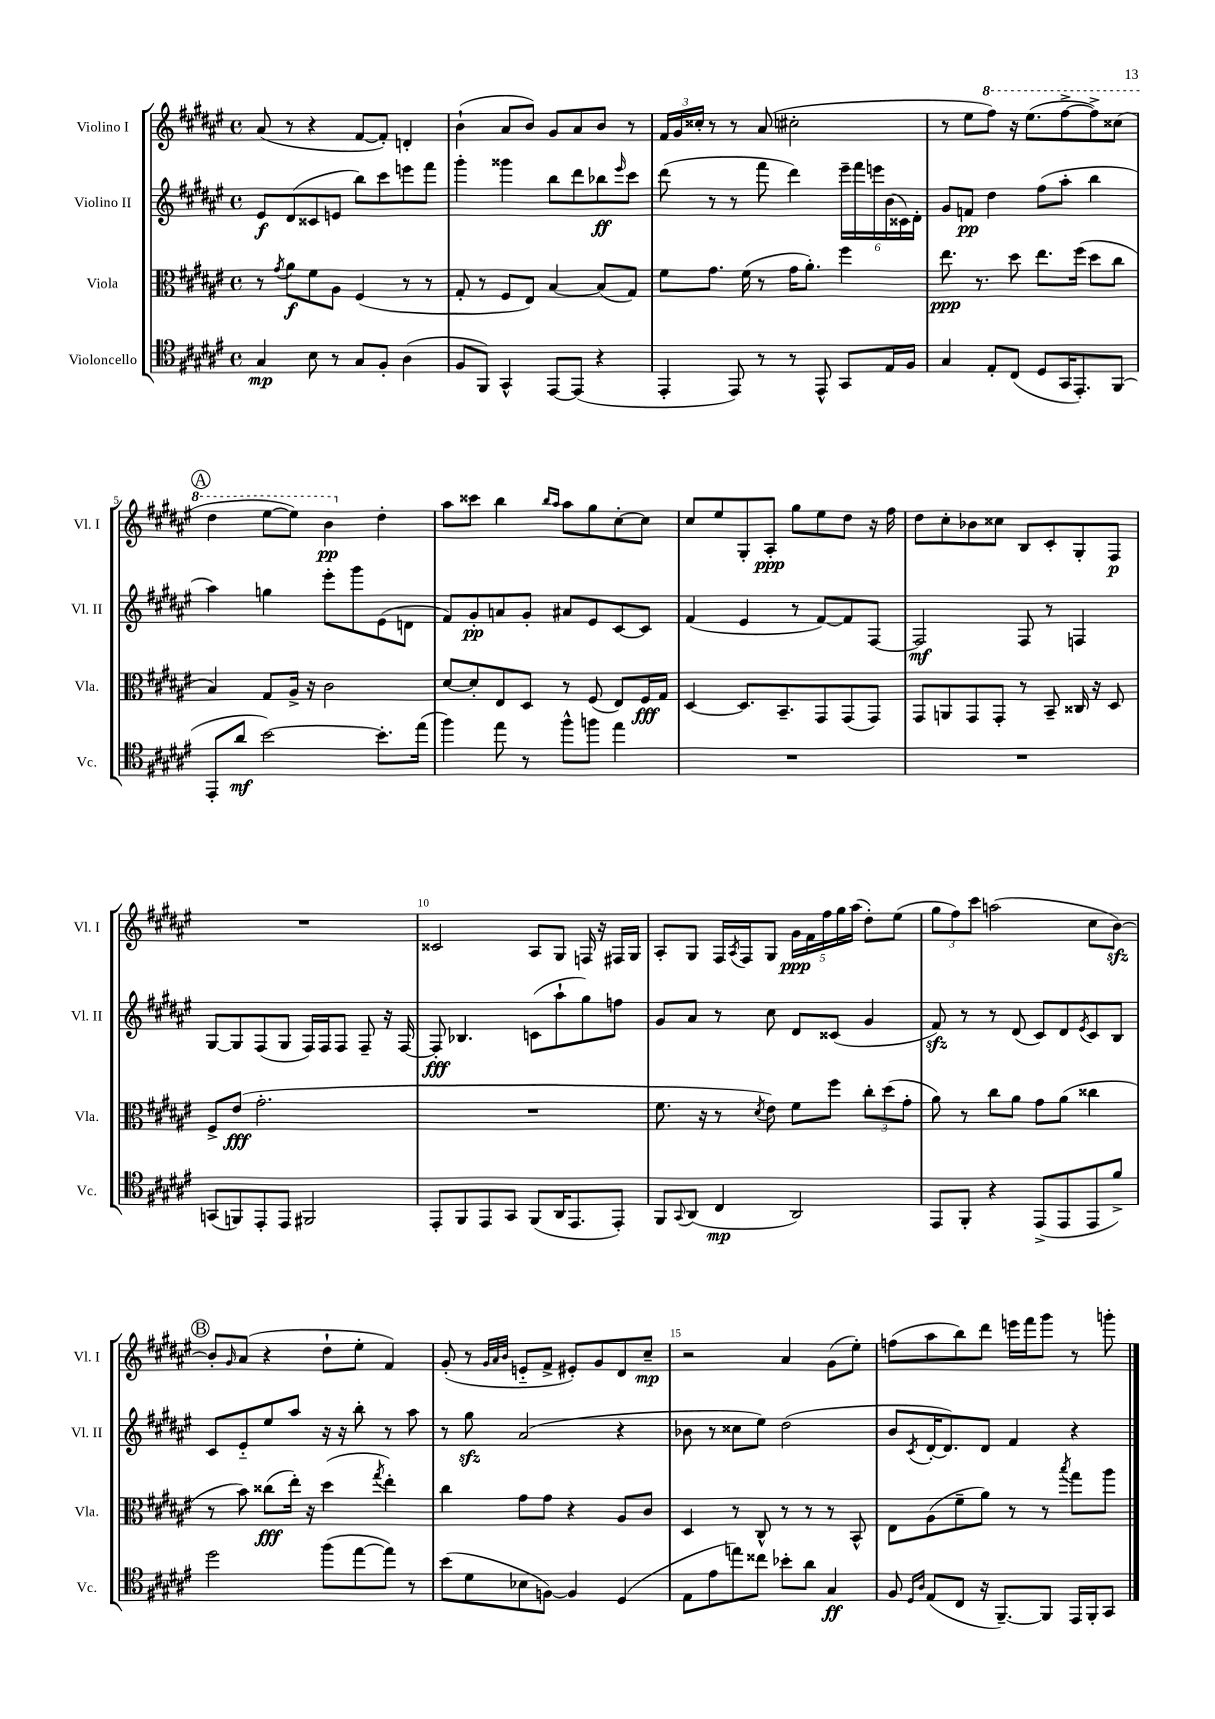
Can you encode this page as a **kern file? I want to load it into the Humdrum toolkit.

**kern	**dynam	**kern	**dynam	**kern	**dynam	**kern	**dynam
*part4	*part4	*part3	*part3	*part2	*part2	*part1	*part1
*staff4	*staff4	*staff3	*staff3	*staff2	*staff2	*staff1	*staff1
*I"Violoncello	*	*I"Viola	*	*I"Violino II	*	*I"Violino I	*
*I'Vc.	*	*I'Vla.	*	*I'Vl. II	*	*I'Vl. I	*
*clefC4	*	*clefC3	*	*clefG2	*	*clefG2	*
*k[f#c#g#d#a#e#]	*	*k[f#c#g#d#a#e#]	*	*k[f#c#g#d#a#e#]	*	*k[f#c#g#d#a#e#]	*
*M4/4	*	*M4/4	*	*M4/4	*	*M4/4	*
*met(c)	*	*met(c)	*	*met(c)	*	*met(c)	*
=1	=1	=1	=1	=1	=1	=1	=1
4G#/	mp	8r	.	8e#/L	f	(8a#/	.
.	.	8qg#/	.	.	.	.	.
.	.	8a#\L	f	(8d#/	.	8r	.
8B\	.	8f#\	.	8c##X/	.	4r	.
8r	.	8A#\J	.	8en/J	.	.	.
8G#/L	.	(4F#/	.	8bb\L)	.	[8f#/L	.
8F#'/J	.	.	.	8ccc#\	.	8f#'/J])	.
(4A#\	.	8r	.	8eeen\	.	4dn'/	.
.	.	8r	.	8fff#\J	.	.	.
=2	=2	=2	=2	=2	=2	=2	=2
8F#/L	.	8G#'/	.	4ggg#'\	.	(4b`\	.
8FF#/J)	.	8r	.	.	.	.	.
4GG#^^/	.	8F#/L	.	4ggg##X\	.	8a#/L	.
.	.	8E#/J)	.	.	.	8b/J)	.
[8EE#/L	.	[4B/	.	8bb\L	.	8g#/L	.
(8EE#/J]	.	.	.	8ddd#\	.	8a#/	.
4r	.	(8B/L]	.	8bb-X\	ff	8b/J	.
.	.	.	.	16qqeee#/	.	.	.
.	.	8G#/J)	.	8ccc#\J	.	8r	.
=3	=3	=3	=3	=3	=3	=3	=3
4EE#'/	.	8f#\L	.	(8ddd#\	.	24f#/LL	.
.	.	.	.	.	.	24g#/	.
.	.	.	.	.	.	24cc##X'/JJ	.
.	.	8.g#\J	.	8r	.	8r	.
8EE#/)	.	.	.	8r	.	8r	.
.	.	(16f#\	.	.	.	.	.
8r	.	8r	.	8fff#\	.	(8a#/	.
8r	.	16g#\KL	.	4ddd#\)	.	2cc#X'\	.
.	.	8.a#'\J)	.	.	.	.	.
8EE#^^/	.	.	.	.	.	.	.
8GG#/L	.	4ff#\	.	24eee#~\LL	.	.	.
.	.	.	.	24fff#\	.	.	.
.	.	.	.	24eeen\	.	.	.
16E#/L	.	.	.	(24b\	.	.	.
.	.	.	.	24c##X\)	.	.	.
16F#/JJ	.	.	.	.	.	.	.
.	.	.	.	24d#'\JJ	.	.	.
=4	=4	=4	=4	=4	=4	=4	=4
4G#/	.	8.ee#\	ppp	8g#/L	.	8r	.
.	.	.	.	8fn/J	pp	8ee#\L	.
.	.	8.r	.	.	.	.	.
*	*	*	*	*	*	*8va	*
8E#'/L	.	.	.	4dd#\	.	8fff#\J)	.
(8C#/J	.	8dd#\	.	.	.	16r	.
.	.	.	.	.	.	(8.eee#\L	.
8D#/L	.	8.ee#\L	.	(8ff#\L	.	.	.
16GG#/K	.	.	.	8aa#'\J	.	[8fff#^\	.
8.EE#'/)	.	(16ff#\Jk	.	.	.	.	.
.	.	8dd#\L	.	4bb\	.	8fff#^\])	.
(8FF#/J	.	8cc#\J	.	.	.	(8ccc##X\J	.
!!LO:LB:g=z
!!LO:REH:place=s1:t=A
=5	=5	=5	=5	=5	=5	=5	=5
8EE#'/L	.	4B/)	.	4aa#\)	.	4ddd#\	.
8a#/J	mf	.	.	.	.	.	.
[2b\)	.	8G#/L	.	4ggn\	.	[8eee#\L	.
.	.	16A#^/Jk	.	.	.	8eee#\J])	.
.	.	16r	.	.	.	.	.
.	.	2c#\	.	8eee#'\L	.	4bb\	pp
.	.	.	.	8ggg#\	.	.	.
*	*	*	*	*	*	*X8va	*
8.b'\L]	.	.	.	(8e#\	.	4dd#'\	.
.	.	.	.	8dn\J	.	.	.
(16ee#\Jk	.	.	.	.	.	.	.
=6	=6	=6	=6	=6	=6	=6	=6
4ff#\)	.	[8d#/L	.	8f#/L)	.	8aa#\L	.
.	.	8d#'/]	.	8g#'/	pp	8ccc##X\J	.
8ee#\	.	8E#/	.	8an/	.	4bb\	.
8r	.	8D#/J	.	8g#'/J	.	.	.
.	.	.	.	.	.	16qqbb/LL	.
.	.	.	.	.	.	16qqaa#/JJ	.
8ff#^^\L	.	8r	.	8a#X/L	.	8aa#\L	.
8ffn\J	.	(8F#/	.	8e#/	.	8gg#\	.
4ee#\	.	8E#/L)	.	[8c#/	.	[8cc#'\	.
.	.	16F#/L	fff	8c#/J]	.	8cc#\J]	.
.	.	16G#/JJ	.	.	.	.	.
=7	=7	=7	=7	=7	=7	=7	=7
1r	.	[4D#/	.	(4f#/	.	8cc#/L	.
.	.	.	.	.	.	8ee#/	.
.	.	8.D#/L]	.	4e#/	.	8G#'/	.
.	.	.	.	.	.	8A#'/J	ppp
.	.	8.BB~/	.	.	.	.	.
.	.	.	.	8r	.	8gg#\L	.
.	.	8GG#/	.	[8f#/L)	.	8ee#\	.
.	.	(8GG#/	.	8f#/]	.	8dd#\J	.
.	.	8GG#/J)	.	[8F#/J	.	16r	.
.	.	.	.	.	.	16ff#\	.
=8	=8	=8	=8	=8	=8	=8	=8
1r	.	8GG#/L	.	2F#/]	mf	8dd#\L	.
.	.	8AAn/	.	.	.	8cc#'\	.
.	.	8GG#/	.	.	.	8b-X\	.
.	.	8GG#'/J	.	.	.	8cc##X\J	.
.	.	8r	.	8F#/	.	8B/L	.
.	.	8BB~/	.	8r	.	8c#'/	.
.	.	16C##X/	.	4Fn/	.	8G#'/	.
.	.	16r	.	.	.	.	.
.	.	8D#/	.	.	.	8F#/J	p
!!LO:LB:g=z
=9	=9	=9	=9	=9	=9	=9	=9
(8GGn/L	.	8F#^/L	.	[8G#/L	.	1r	.
8FFn/)	.	(8e#/J	fff	8G#/]	.	.	.
8EE#'/	.	2.g#'\	.	(8F#/	.	.	.
8EE#/J	.	.	.	8G#/J	.	.	.
2FF#X/	.	.	.	16F#/LL)	.	.	.
.	.	.	.	16F#/J	.	.	.
.	.	.	.	8F#/J	.	.	.
.	.	.	.	8F#~/	.	.	.
.	.	.	.	16r	.	.	.
.	.	.	.	[16F#/	.	.	.
=10	=10	=10	=10	=10	=10	=10	=10
8EE#'/L	.	1r	.	8F#'/]	fff	2c##X/	.
8FF#/	.	.	.	4.B-X/	.	.	.
8EE#/	.	.	.	.	.	.	.
8GG#/J	.	.	.	.	.	.	.
(8FF#/L	.	.	.	(8cn\L	.	8A#/L	.
16AA#/K	.	.	.	8aa#`\	.	8G#/J	.
8.EE#/	.	.	.	.	.	.	.
.	.	.	.	8gg#\)	.	16Fn/	.
.	.	.	.	.	.	16r	.
8EE#'/J)	.	.	.	8ffn\J	.	16F#X/LL	.
.	.	.	.	.	.	16G#/JJ	.
=11	=11	=11	=11	=11	=11	=11	=11
8FF#/L	.	8.f#\	.	8g#/L	.	8A#'/L	.
8qqGG#/	.	.	.	.	.	.	.
(8AA#/J	.	.	.	8a#/J	.	8G#/J	.
.	.	16r	.	.	.	.	.
4C#/	mp	8r	.	8r	.	16F#/LL	.
.	.	.	.	.	.	8qA#/	.
.	.	.	.	.	.	16F#/J	.
.	.	8qd#/	.	.	.	.	.
.	.	8e#\)	.	8cc#\	.	8G#/J	.
2AA#/)	.	8f#\L	.	8d#/L	.	20g#\LL	ppp
.	.	.	.	.	.	20f#\	.
.	.	.	.	.	.	20ff#\	.
.	.	8ff#\J	.	(8c##X/J	.	.	.
.	.	.	.	.	.	20gg#\	.
.	.	.	.	.	.	(20aa#\JJ	.
.	.	12cc#'\L	.	4g#/	.	8dd#'\L)	.
.	.	(12dd#\	.	.	.	.	.
.	.	.	.	.	.	(8ee#\J	.
.	.	12g#'\J	.	.	.	.	.
=12	=12	=12	=12	=12	=12	=12	=12
8EE#/L	.	8a#\)	.	8f#zz/)	.	12gg#\L	.
.	.	.	.	.	.	12ff#\)	.
8FF#'/J	.	8r	.	8r	.	.	.
.	.	.	.	.	.	12ccc#\J	.
4r	.	8cc#\L	.	8r	.	(2aan\	.
.	.	8a#\J	.	(8d#/	.	.	.
(8EE#^/L	.	8g#\L	.	8c#/L)	.	.	.
8EE#/	.	(8a#\J	.	8d#/	.	.	.
.	.	.	.	8qe#/	.	.	.
8EE#/	.	4cc##X\	.	8c#/	.	8cc#\L	.
8f#^/J)	.	.	.	8B/J	.	[8bzz\J)	.
!!LO:LB:g=z
!!LO:REH:place=s1:t=B
=13	=13	=13	=13	=13	=13	=13	=13
2dd#\	.	8r	.	8c#/L	.	8b'/L]	.
.	.	.	.	.	.	16qqg#/	.
.	.	8b\)	.	8e#/	.	(8a#/J	.
.	.	(8cc##X\L	fff	8ee#/	.	4r	.
.	.	16ee#'\Jk)	.	8aa#/J	.	.	.
.	.	16r	.	.	.	.	.
(8ff#\L	.	(4dd#\	.	16r	.	8dd#`\L	.
.	.	.	.	16r	.	.	.
[8ee#\	.	.	.	8bb'\	.	8ee#'\J	.
.	.	8qgg#/	.	.	.	.	.
8ee#\J])	.	4ee#'\)	.	8r	.	4f#/)	.
8r	.	.	.	8aa#\	.	.	.
=14	=14	=14	=14	=14	=14	=14	=14
(8b\L	.	4cc#\	.	8r	.	(8g#'/	.
8d#\	.	.	.	8gg#zz\	.	8r	.
.	.	.	.	.	.	32qqg#/LLL	.
.	.	.	.	.	.	32qqa#/	.
.	.	.	.	.	.	32qqb/JJJ	.
8B-X\	.	8g#\L	.	(2a#/	.	8en/L	.
[8Fn\J)	.	8g#\J	.	.	.	8f#^/J	.
4F/]	.	4r	.	.	.	8e#X'/L)	.
.	.	.	.	.	.	8g#/	.
(4D#/	.	8A#/L	.	4r	.	8d#/	.
.	.	8c#/J	.	.	.	8cc#~/J	mp
=15	=15	=15	=15	=15	=15	=15	=15
8E#\L	.	4D#/	.	8b-X\	.	2r	.
8e#\	.	.	.	8r	.	.	.
8een\)	.	8r	.	8cc##X\L	.	.	.
8cc##X\J	.	8C#^^/	.	8ee#\J)	.	.	.
8b-X'\L	.	8r	.	(2dd#\	.	4a#/	.
8a#\J	.	8r	.	.	.	.	.
4G#/	ff	8r	.	.	.	(8g#\L	.
.	.	8BB^^/	.	.	.	8ee#'\J)	.
=16	=16	=16	=16	=16	=16	=16	=16
8F#/	.	8E#\L	.	8b/L	.	(8ffn\L	.
16qqD#/LL	.	.	.	.	.	.	.
16qqA#/JJ	.	.	.	8qc#/	.	.	.
(8E#/L	.	(8A#\	.	[16d#'/K	.	8aa#\	.
.	.	.	.	8.d#/])	.	.	.
8C#/J	.	8f#~\	.	.	.	8bb\)	.
16r	.	8a#\J)	.	8d#/J	.	8ddd#\J	.
[8.FF#~/L)	.	.	.	.	.	.	.
.	.	8r	.	4f#/	.	16eeen\LL	.
.	.	.	.	.	.	16fff#\J	.
8FF#/J]	.	8r	.	.	.	8ggg#\J	.
.	.	8qbb/	.	.	.	.	.
16EE#/LL	.	8gg#\L	.	4r	.	8r	.
16FF#'/J	.	.	.	.	.	.	.
8GG#/J	.	8aa#\J	.	.	.	8gggn'\	.
==	==	==	==	==	==	==	==
*-	*-	*-	*-	*-	*-	*-	*-
